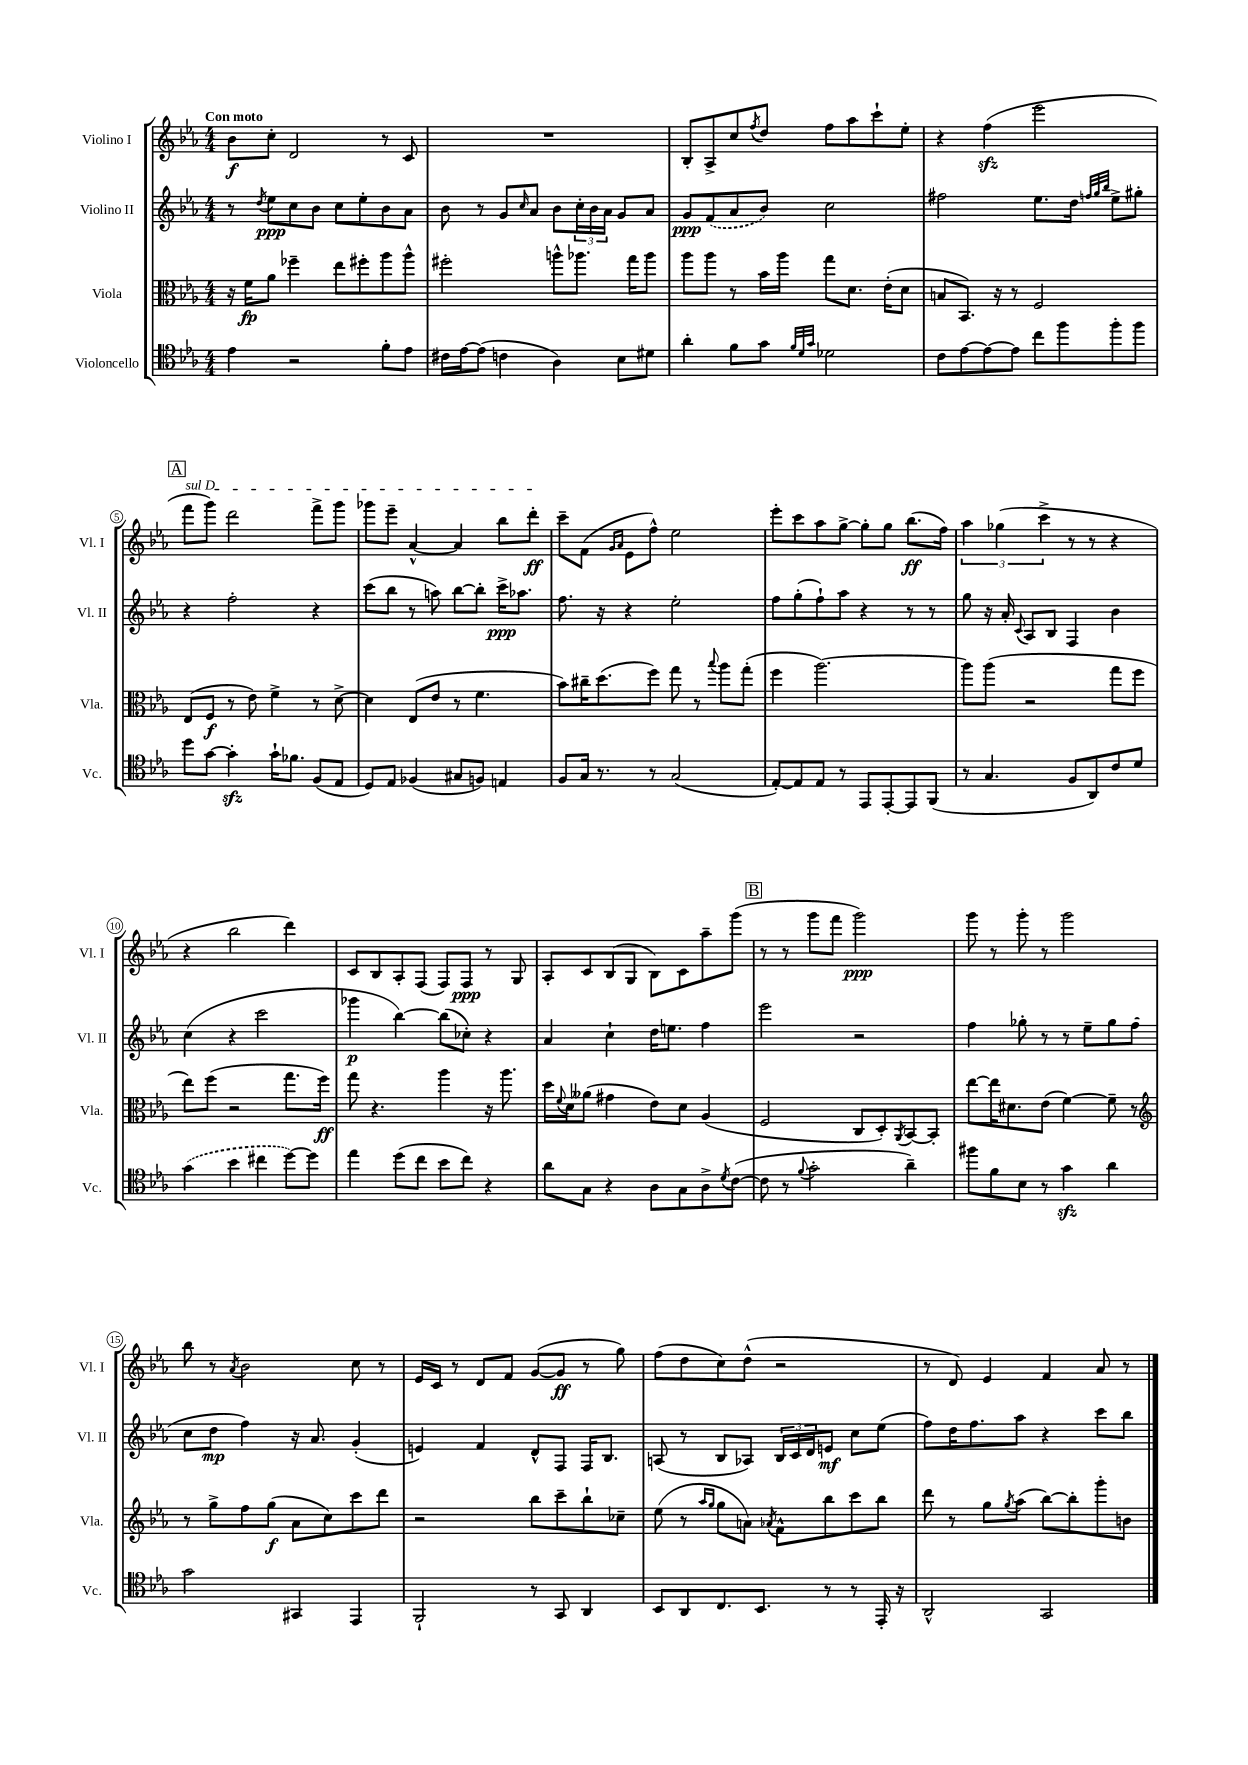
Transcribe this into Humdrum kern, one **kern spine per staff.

**kern	**kern	**dynam	**kern	**dynam	**kern	**dynam
*part4	*part3	*part3	*part2	*part2	*part1	*part1
*staff4	*staff3	*staff3	*staff2	*staff2	*staff1	*staff1
*I"Violoncello	*I"Viola	*	*I"Violino II	*	*I"Violino I	*
*I'Vc.	*I'Vla.	*	*I'Vl. II	*	*I'Vl. I	*
*clefC4	*clefC3	*	*clefG2	*	*clefG2	*
*k[b-e-a-]	*k[b-e-a-]	*	*k[b-e-a-]	*	*k[b-e-a-]	*
*M4/4	*M4/4	*	*M4/4	*	*M4/4	*
=1	=1	=1	=1	=1	=1	=1
!	!	!	!	!	!LO:TX:a:B:t=Con moto	!
4e-\	16r	.	8r	.	8b-\L	f
.	16f\KL	fp	.	.	.	.
.	.	.	8qdd/	.	.	.
.	8a-\J	.	8ee-\L	ppp	8cc'\J	.
2r	4ff-X~\	.	8cc\	.	2d/	.
.	.	.	8b-\J	.	.	.
.	8ee-\L	.	8cc\L	.	.	.
.	8ff#X'\	.	8ee-'\	.	.	.
8f'\L	8aa-\	.	8b-\	.	8r	.
8e-\J	8aa-^^\J	.	8a-\J	.	8c/	.
=2	=2	=2	=2	=2	=2	=2
16c#X\LL	2ff#X'\	.	8b-\	.	1r	.
[16e-\J	.	.	.	.	.	.
(8e-\J]	.	.	8r	.	.	.
4cn\	.	.	8g/L	.	.	.
.	.	.	16qqcc/	.	.	.
.	.	.	8a-/J	.	.	.
4A-\)	8aan^^\L	.	8b-\L	.	.	.
.	8.aa-X\J	.	24cc'\L	.	.	.
.	.	.	24b-\	.	.	.
.	.	.	24a-\JJ	.	.	.
8B-\L	.	.	8g/L	.	.	.
.	16gg\KL	.	.	.	.	.
8d#X\J	8aa-\J	.	8a-/J	.	.	.
=3	=3	=3	=3	=3	=3	=3
4a-'\	8aa-\L	.	8g/L	ppp	8B-'/L	.
.	8aa-\J	.	(8f/	.	8A-^/	.
8f\L	8r	.	8a-/	.	8cc/	.
.	.	.	.	.	8qff/	.
8g\J	16b-\LL	.	8b-/J)	.	8dd/J	.
.	16aa-\JJ	.	.	.	.	.
32qqf/LLL	.	.	.	.	.	.
32qqd/	.	.	.	.	.	.
32qqg/JJJ	.	.	.	.	.	.
2d-X\	8gg\L	.	2cc\	.	8ff\L	.
.	8.d\J	.	.	.	8aa-\	.
.	.	.	.	.	8ccc`\	.
.	(16e-'\KL	.	.	.	.	.
.	8d\J	.	.	.	8ee-'\J	.
=4	=4	=4	=4	=4	=4	=4
8c\L	8Bn/L	.	2ff#X\	.	4r	.
[8e-\	8.BB-/J)	.	.	.	.	.
8e-\_	.	.	.	.	(4ffzz\	.
.	16r	.	.	.	.	.
8e-\J]	8r	.	.	.	.	.
8cc\L	2F/	.	8.ee-\L	.	2eee-\	.
8ff\	.	.	.	.	.	.
.	.	.	16dd\Jk	.	.	.
.	.	.	32qqffn/LLL	.	.	.
.	.	.	32qqgg/	.	.	.
.	.	.	32qqbb-/JJJ	.	.	.
8ff'\	.	.	8ee-^\L	.	.	.
8ff\J	.	.	8gg#X'\J	.	.	.
!!LO:LB:g=z
!!LO:REH:place=s1:t=A
=5	=5	=5	=5	=5	=5	=5
!	!	!	!	!	!LO:TX:a:i:t=sul D	!
8dd\L	(8E-/L	.	4r	.	8fff\L	.
[8g\J	8F/J	f	.	.	8ggg\J)	.
4gzz'\]	8r	.	2ff'\	.	2ddd\	.
.	8e-\)	.	.	.	.	.
16g`\KL	4f^\	.	.	.	.	.
8.f-X\J	.	.	.	.	.	.
(8F/L	8r	.	4r	.	8fff^\L	.
8E-/J	[8d^\	.	.	.	8ggg\J	.
=6	=6	=6	=6	=6	=6	=6
8D/L)	4d\]	.	(8ccc\L	.	8ggg-X\L	.
8E-/J	.	.	8bb-\J	.	8eee-~\J	.
(4F-X/	(8E-/L	.	8r	.	[4a-^^/	.
.	8e-/J	.	8aan\)	.	.	.
8G#X/L	8r	.	[8bb-\L	.	4a-/]	.
8Fn/J)	4.f\	.	8bb-'\J]	.	.	.
4En/	.	.	16ccc^\KL	ppp	8bb-\L	.
.	.	.	8.aa-X\J	.	.	.
.	.	.	.	.	8ddd'\J	ff
=7	=7	=7	=7	=7	=7	=7
8F/L	8b-\L)	.	8.ff\	.	8ccc~\L	.
16G/Jk	16cc#X~\K	.	.	.	(8f\J	.
8.r	(8.dd\	.	16r	.	.	.
.	.	.	.	.	16qqg/LL	.
.	.	.	.	.	16qqa-/JJ	.
.	.	.	4r	.	8e-\L	.
8r	8ff\J)	.	.	.	8ff^^\J)	.
(2G/	8gg\	.	2ee-'\	.	2ee-\	.
.	8r	.	.	.	.	.
.	8qqbb-/	.	.	.	.	.
.	8aa-\L	.	.	.	.	.
.	(8gg'\J	.	.	.	.	.
=8	=8	=8	=8	=8	=8	=8
[8E-'/L)	4ff\	.	8ff\L	.	8eee-'\L	.
8E-/]	.	.	(8gg'\	.	8ccc\	.
8E-/J	[2.aa-\)	.	8ff`\)	.	8aa-\	.
8r	.	.	8aa-\J	.	[8gg^\J	.
8EE-/L	.	.	4r	.	8gg'\L]	.
[8EE-'/	.	.	.	.	8gg\J	.
8EE-/]	.	.	8r	.	(8.bb-\L	ff
(8FF/J	.	.	8r	.	.	.
.	.	.	.	.	16ff\Jk)	.
=9	=9	=9	=9	=9	=9	=9
8r	8aa-\L]	.	8gg\	.	6aa-\	.
4.G/	(8aa-\J	.	16r	.	.	.
.	.	.	.	.	(6gg-X\	.
.	.	.	16a-'/	.	.	.
.	.	.	8qqc/	.	.	.
.	2r	.	8A-/L	.	.	.
.	.	.	.	.	6ccc^\	.
.	.	.	8B-/J	.	.	.
8F/L	.	.	4F/	.	8r	.
8AA-/)	.	.	.	.	8r	.
8c/	8gg\L	.	4b-\	.	4r	.
8d/J	8ff\J	.	.	.	.	.
!!LO:LB:g=z
=10	=10	=10	=10	=10	=10	=10
(4g\	8ee-\L)	.	(4cc\	.	4r	.
.	(8ff\J	.	.	.	.	.
4b-\	2r	.	4r	.	2bb-\	.
4cc#X\	.	.	2ccc\	.	.	.
[8dd\L)	8.gg\L	.	.	.	4ddd\)	.
8dd\J]	.	.	.	.	.	.
.	16ff\Jk)	ff	.	.	.	.
=11	=11	=11	=11	=11	=11	=11
4ee-\	8gg\	.	4ggg-X\	p	8c/L	.
.	4.r	.	.	.	8B-/	.
(8dd\L	.	.	[4bb-\)	.	8A-'/	.
8cc\J	.	.	.	.	(8F/J	.
8b-\L	4aa-\	.	(8bb-\L]	.	8F/L)	.
8cc\J)	.	.	8cc-X'\J)	.	8F/J	ppp
4r	16r	.	4r	.	8r	.
.	8.aa-\	.	.	.	.	.
.	.	.	.	.	8G/	.
=12	=12	=12	=12	=12	=12	=12
8a-\L	16dd\LL	.	4a-/	.	8A-'/L	.
.	8qqf/	.	.	.	.	.
.	16d\J	.	.	.	.	.
8G\J	(8a--X\J	.	.	.	8c/	.
4r	4g#X\	.	4cc`\	.	(8B-/	.
.	.	.	.	.	8G/J	.
8A-\L	8e-\L)	.	16dd\KL	.	8B-\L)	.
.	.	.	8.een\J	.	.	.
8G\	8d\J	.	.	.	8c\	.
8A-^\	(4A-/	.	4ff\	.	8aa-~\	.
8qd/	.	.	.	.	.	.
([8c\J	.	.	.	.	(8ggg\J	.
!!LO:REH:place=s1:t=B
=13	=13	=13	=13	=13	=13	=13
8c\]	2F/	.	2eee-\	.	8r	.
8r	.	.	.	.	8r	.
8qqf/	.	.	.	.	.	.
2g'\	.	.	.	.	8ggg\L	.
.	.	.	.	.	8fff\J	.
.	8C/L	.	2r	.	2ggg\)	ppp
.	8D'/)	.	.	.	.	.
.	8qAA-/	.	.	.	.	.
4a-~\)	[8BB-/	.	.	.	.	.
.	8BB-'/J]	.	.	.	.	.
=14	=14	=14	=14	=14	=14	=14
8ff#X\L	[8ee-\L	.	4ff\	.	8ggg\	.
8f\	16ee-\K]	.	.	.	8r	.
.	8.d#X\	.	.	.	.	.
8B-\J	.	.	8gg-X'\	.	8ggg'\	.
8r	(8e-\J	.	8r	.	8r	.
4gzz\	[4f\)	.	8r	.	2ggg\	.
.	.	.	8ee-~\L	.	.	.
4a-\	8f~\]	.	8gg-\	.	.	.
.	8r	.	(8ff\J	.	.	.
!!LO:LB:g=z
=15	=15	=15	=15	=15	=15	=15
*	*clefG2	*	*	*	*	*
2g\	8r	.	8cc\L	.	8bb-\	.
.	8gg^\L	.	8dd\J	mp	8r	.
.	.	.	.	.	8qa-/	.
.	8ff\	.	4ff\)	.	2b-\	.
.	(8gg\J	f	.	.	.	.
4GG#X/	8a-\L	.	16r	.	.	.
.	.	.	8.a-/	.	.	.
.	8cc\)	.	.	.	.	.
4EE-/	8ccc\	.	(4g'/	.	8cc\	.
.	8ddd\J	.	.	.	8r	.
=16	=16	=16	=16	=16	=16	=16
2FF`/	2r	.	4en/)	.	16e-/LL	.
.	.	.	.	.	16c/JJ	.
.	.	.	.	.	8r	.
.	.	.	4f/	.	8d/L	.
.	.	.	.	.	8f/J	.
8r	8bb-\L	.	8d^^/L	.	([8g/L	.
8GG/	8ccc~\	.	8F/J	.	8g/J]	ff
4AA-/	8bb-`\	.	16F/KL	.	8r	.
.	.	.	8.B-/J	.	.	.
.	8cc-X~\J	.	.	.	8gg\)	.
=17	=17	=17	=17	=17	=17	=17
8BB-/L	(8ee-\	.	(8An/	.	(8ff\L	.
8AA-/	8r	.	8r	.	8dd\	.
.	16qqaa-/LL	.	.	.	.	.
.	16qqgg/JJ	.	.	.	.	.
8.C/	8gg\L	.	8B-/L	.	8cc\)	.
.	8an\J)	.	8A-X/J)	.	(8dd^^\J	.
8.BB-/J	.	.	.	.	.	.
.	8qa-X/	.	.	.	.	.
.	8f^^\L	.	24B-/LL	.	2r	.
.	.	.	24c/	.	.	.
.	.	.	24d/J	.	.	.
8r	8bb-\	.	8en/J	mf	.	.
8r	8ccc\	.	8cc\L	.	.	.
16EE-'/	8bb-\J	.	(8ee-\J	.	.	.
16r	.	.	.	.	.	.
=18	=18	=18	=18	=18	=18	=18
2AA-^^/	8ddd\	.	8ff\L)	.	8r	.
.	8r	.	16dd\K	.	8d/)	.
.	.	.	8.ff\	.	.	.
.	8gg\L	.	.	.	4e-/	.
.	8qgg/	.	.	.	.	.
.	(8aa-\J	.	8aa-\J	.	.	.
2GG/	[8bb-\L)	.	4r	.	4f/	.
.	8bb-'\]	.	.	.	.	.
.	8ggg'\	.	8ccc\L	.	8a-/	.
.	8bn\J	.	8bb-\J	.	8r	.
==	==	==	==	==	==	==
*-	*-	*-	*-	*-	*-	*-
